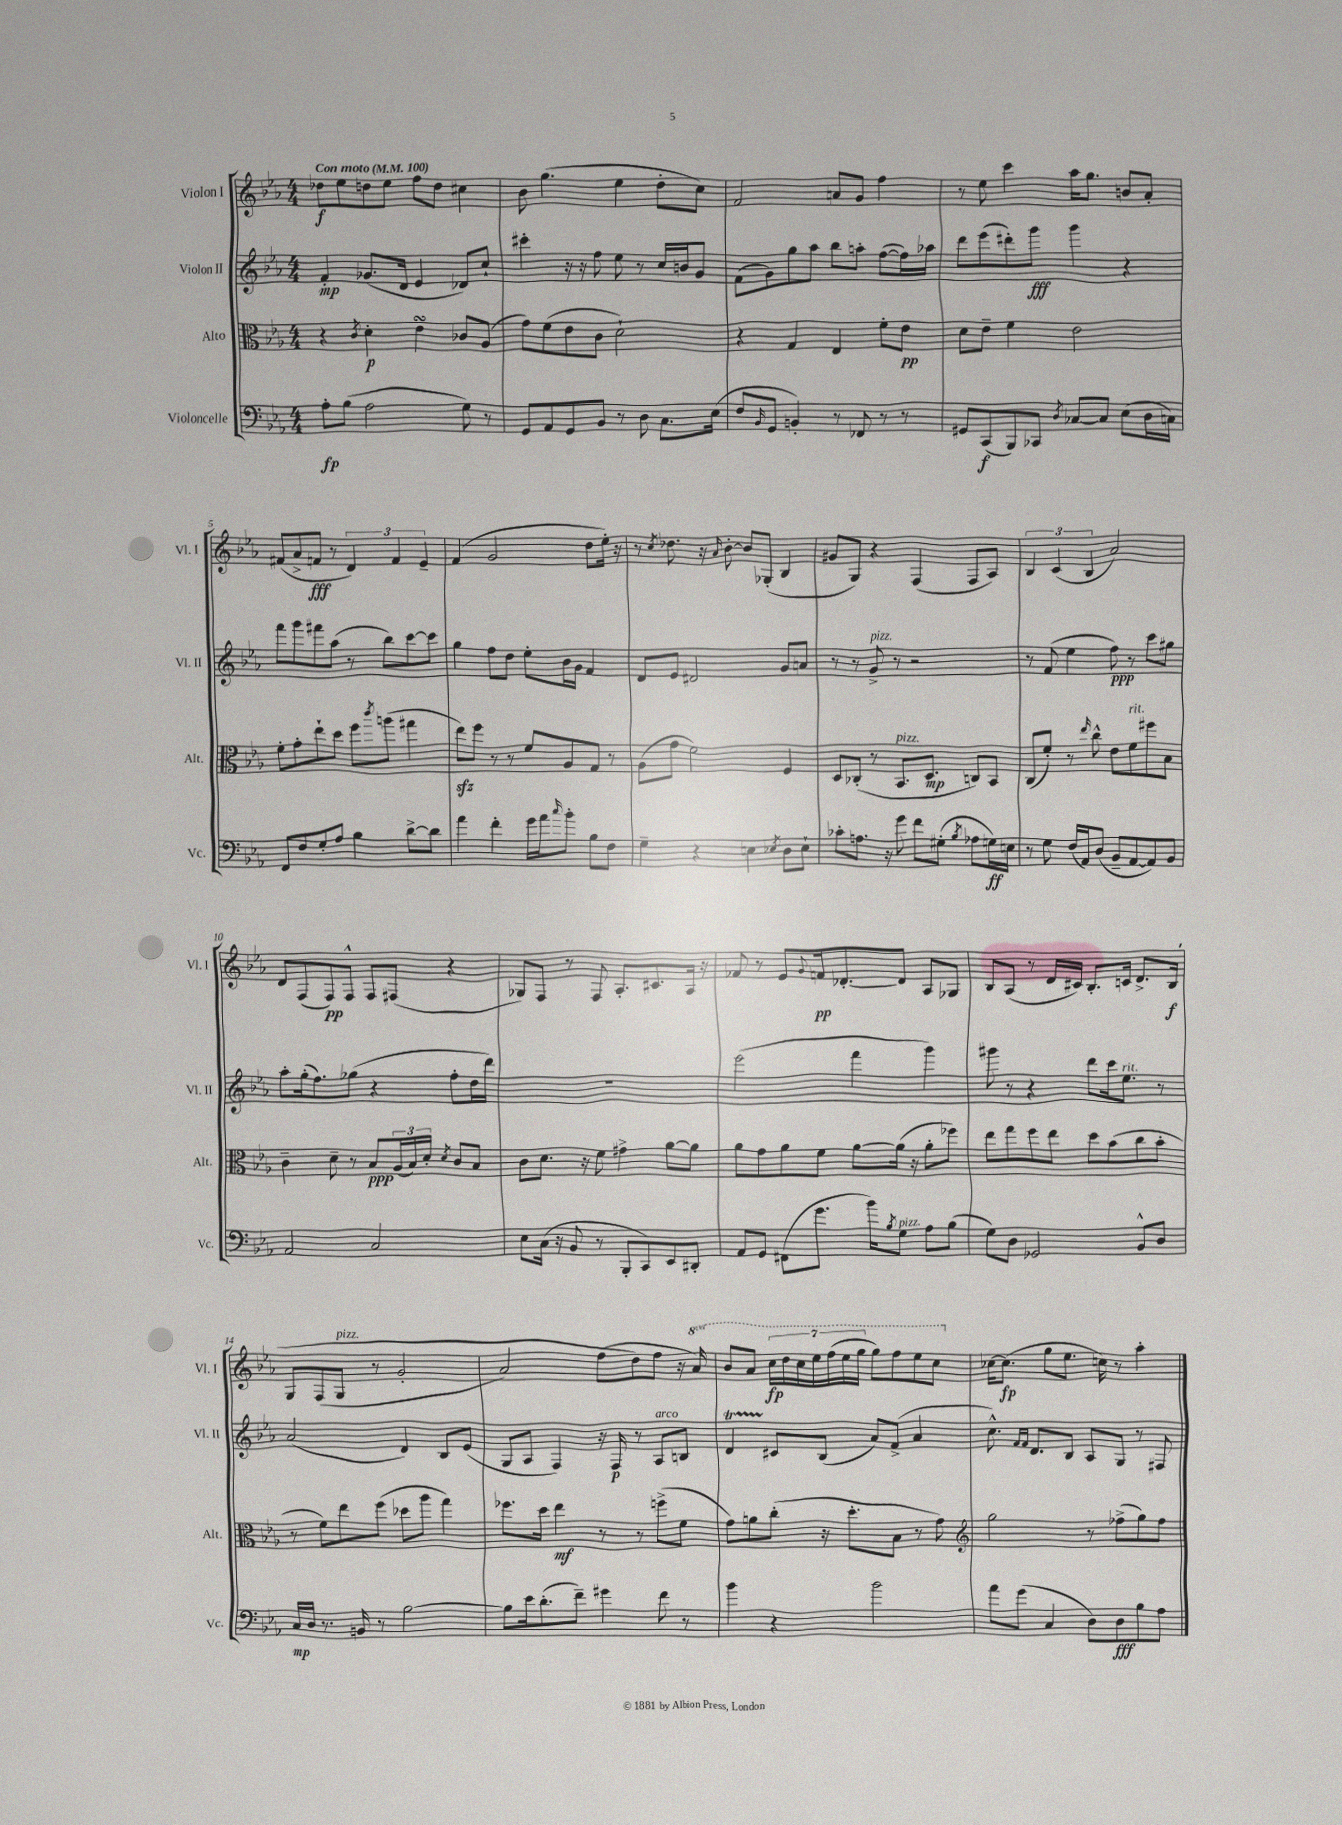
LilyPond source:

<<
\new StaffGroup <<
\new Staff = "s0" \with { instrumentName = "Violon I" shortInstrumentName = "Vl. I" } {
    \clef treble \key ees \major \numericTimeSignature \time 4/4 \set Staff.ottavationMarkups = #ottavation-simple-ordinals \tempo "Con moto" 4 = 100
    des''8\f ees''8 d''8 ees''8 f''8 d''8 cis''4 |
    bes'8 g''4.( ees''4 d''8-. c''8) |
    f'2 a'8 g'8 f''4 |
    r8 ees''8 c'''4 aes''16 g''8. b'8 aes'8-. |
    fis'8( aes'8-> f'8\fff r8 \tuplet 3/2 { d'4) f'4 ees'4-- } |
    f'4( g'2 d''8 ees''16-.) r16 |
    r8 \acciaccatura { c''8 } des''8. r16 \grace { aes'16 } bes'8~-. bes'8 ges8-.( bes4 |
    gis'8 g8) r4 f4( f8 aes8) |
    \tuplet 3/2 { bes4 c'4( bes4 } aes'2) |
    d'8 f8( f8\pp) f8-^ f8 fis8( r4 |
    ges8) f8 r8 f8 aes8.-. cis'8. aes16 r16 |
    fes'8 r8 ees'8 \appoggiatura { g'8 } f'16\pp des'8.~-. des'8 aes8 ges8 |
    bes8 aes8( r8 d'16 cis'16) bes8.-. c'16 d'8.-> bes16\f\( |
    g8 f8( g8^\markup { \italic "pizz." } r8 g'2-. |
    aes'2) f''8( d''8\) f''8 r16 \ottava #1 aes''16) |
    bes''8 aes''8 \tuplet 7/4 { c'''16\fp d'''16 c'''16 ees'''16 f'''16( ees'''16 g'''16 } g'''8) f'''8 ees'''8 c'''8 \ottava #0 |
    ces''16~ ces''8.\fp( g''8 ees''8. c''16) r8 aes''4-. \bar "|." |
}
\new Staff = "s1" \with { instrumentName = "Violon II" shortInstrumentName = "Vl. II" } {
    \clef treble \key ees \major \numericTimeSignature \time 4/4
    f'4-.\mp ges'8.( d'16 ees'4 des'8) c''8-! |
    cis'''4-. r16 r16 f''8 ees''8 r8 c''16 b'16 g'8 |
    f'8( g'8) g''8 aes''8 bes''8 a''8-. f''8~( f''16) aes''16 |
    d'''8 ees'''8( dis'''8-.) g'''8\fff g'''4 r4 |
    f'''8 g'''8 fis'''8 aes''8( r8 bes''8) c'''8~ c'''8 |
    g''4 f''8 d''8 ees''8-. bes'16 g'16 f'4 |
    d'8 ees'8 dis'2 g'8 a'8 |
    r8 r8 g'8->^\markup { \italic "pizz." } r8 r2 |
    r8 f'8( ees''4 f''8\ppp) r8 c'''8 gis''8 |
    aes''8-. g''16-.( f''8.) ges''8( r4 f''8-. d''16 d'''16) |
    R1 |
    ees'''2( f'''4 g'''4) |
    gis'''8 r8 r4 d'''8 c'''16 ees''8.^\markup { \italic "rit." } r8 |
    aes'2( d'4) bes8 ees'8( |
    g8 aes8 f4) r16 f16\p r8 aes8^\markup { \italic "arco" } b8 |
    d'4\startTrillSpan cis'8\stopTrillSpan bes8( aes'8) f'8->( aes'4 |
    c''8.-^) \grace { f'16 f'16 } d'8. bes8 aes8 g8 r8 fis8 \bar "|." |
}
\new Staff = "s2" \with { instrumentName = "Alto" shortInstrumentName = "Alt." } {
    \clef alto \key ees \major \numericTimeSignature \time 4/4
    r4 \acciaccatura { c'8 } d'4-.\p ees'4\turn ces'8 aes8( |
    g'8) f'8( ees'8 c'8 d'2-!) |
    r4 g4 ees4 f'8-. ees'8\pp |
    d'8 ees'8-- f'4 ees'2 |
    f'8-. g'8-. ees''8-! d''8 f''8 \acciaccatura { c'''8 } a''8( gis''4 |
    ees''8\sfz) f''8 r8 r8 f'8 aes8 g8 r8 |
    aes8( g'8 f'2) f4 |
    d8 ces8-.( r8 bes,8.^\markup { \italic "pizz." } d8.\mp c8) bes,8 |
    c8( f'8-.) r8 \grace { ees''16 } c''8-^ ees'8 f'8^\markup { \italic "rit." } fis''8 bes8 |
    c'4-- d'8-- r8 bes8\ppp \tuplet 3/2 { aes16( bes16) d'16-. } \acciaccatura { d'8 } c'8 bes8 |
    c'8 d'8. r16 f'8 gis'4-> aes'8~ aes'8 |
    aes'8 g'8 aes'8 f'8 aes'8~ aes'16( r16 aes'8-. fes''8) |
    ees''8 g''8 f''8 ees''8 d''8 bes'8( c''8 bes'8-. |
    r8 f'8) ees''8 f''8( des''8 aes''8 g''4) |
    fes''8. d''16 ees''4\mf r8 r8 f''8->( f'8 |
    g'8) a'8 c''8-.( r16 d''8.-. bes8 r8 g'8) |
    \clef treble g''2 r8 fes''8->( g''8) fes''8 \bar "|." |
}
\new Staff = "s3" \with { instrumentName = "Violoncelle" shortInstrumentName = "Vc." } {
    \clef bass \key ees \major \numericTimeSignature \time 4/4
    aes8-.\fp bes8( aes2 g8) r8 |
    g,8 aes,8 g,8 bes,8 r8 d8 c8. ees16( |
    f8 \grace { bes,16 } g,8 b,4-.) r8 fes,8 r8 r8 |
    gis,8 c,8\f( bes,,8) ces,8 \acciaccatura { d8 } ces8~ ces8 ees8( d16 c16) |
    f,8 f8 g8-. aes8 bes4 d'8~-> d'8 |
    aes'4 f'4-. g'16 aes'16 \grace { c''16 } bes'8-. bes8 f8 |
    g4-- r4 e4 \acciaccatura { ees8 } d8 ees8-! |
    ces'8-. a8. r16 g'8 f'8 gis8-.( \acciaccatura { bes8 } aes8 g16\ff) e16 |
    r8 g8 f16( aes,16) d8( bes,8-- aes,8~ aes,8) bes,8 |
    aes,2 c2 |
    ees8 c16( r16 bes,8 r8 bes,,8-. c,8) ees,8 dis,8-. |
    aes,8 g,8 fis,8( g'8. bes'16) \acciaccatura { bes8 } g8^\markup { \italic "pizz." } aes8 bes8( |
    g8) d8 ges,2 bes,8-^ d8 |
    c16\mp d16 r8. b,16 r8 bes2~ |
    bes8 ees'16 d'8.-.( f'8--) gis'4 f'8 r8 |
    bes'4 r4 bes'2 |
    aes'8 g'8( c4 d8) d8\fff bes8 aes8 \bar "|." |
}
>>
>>
